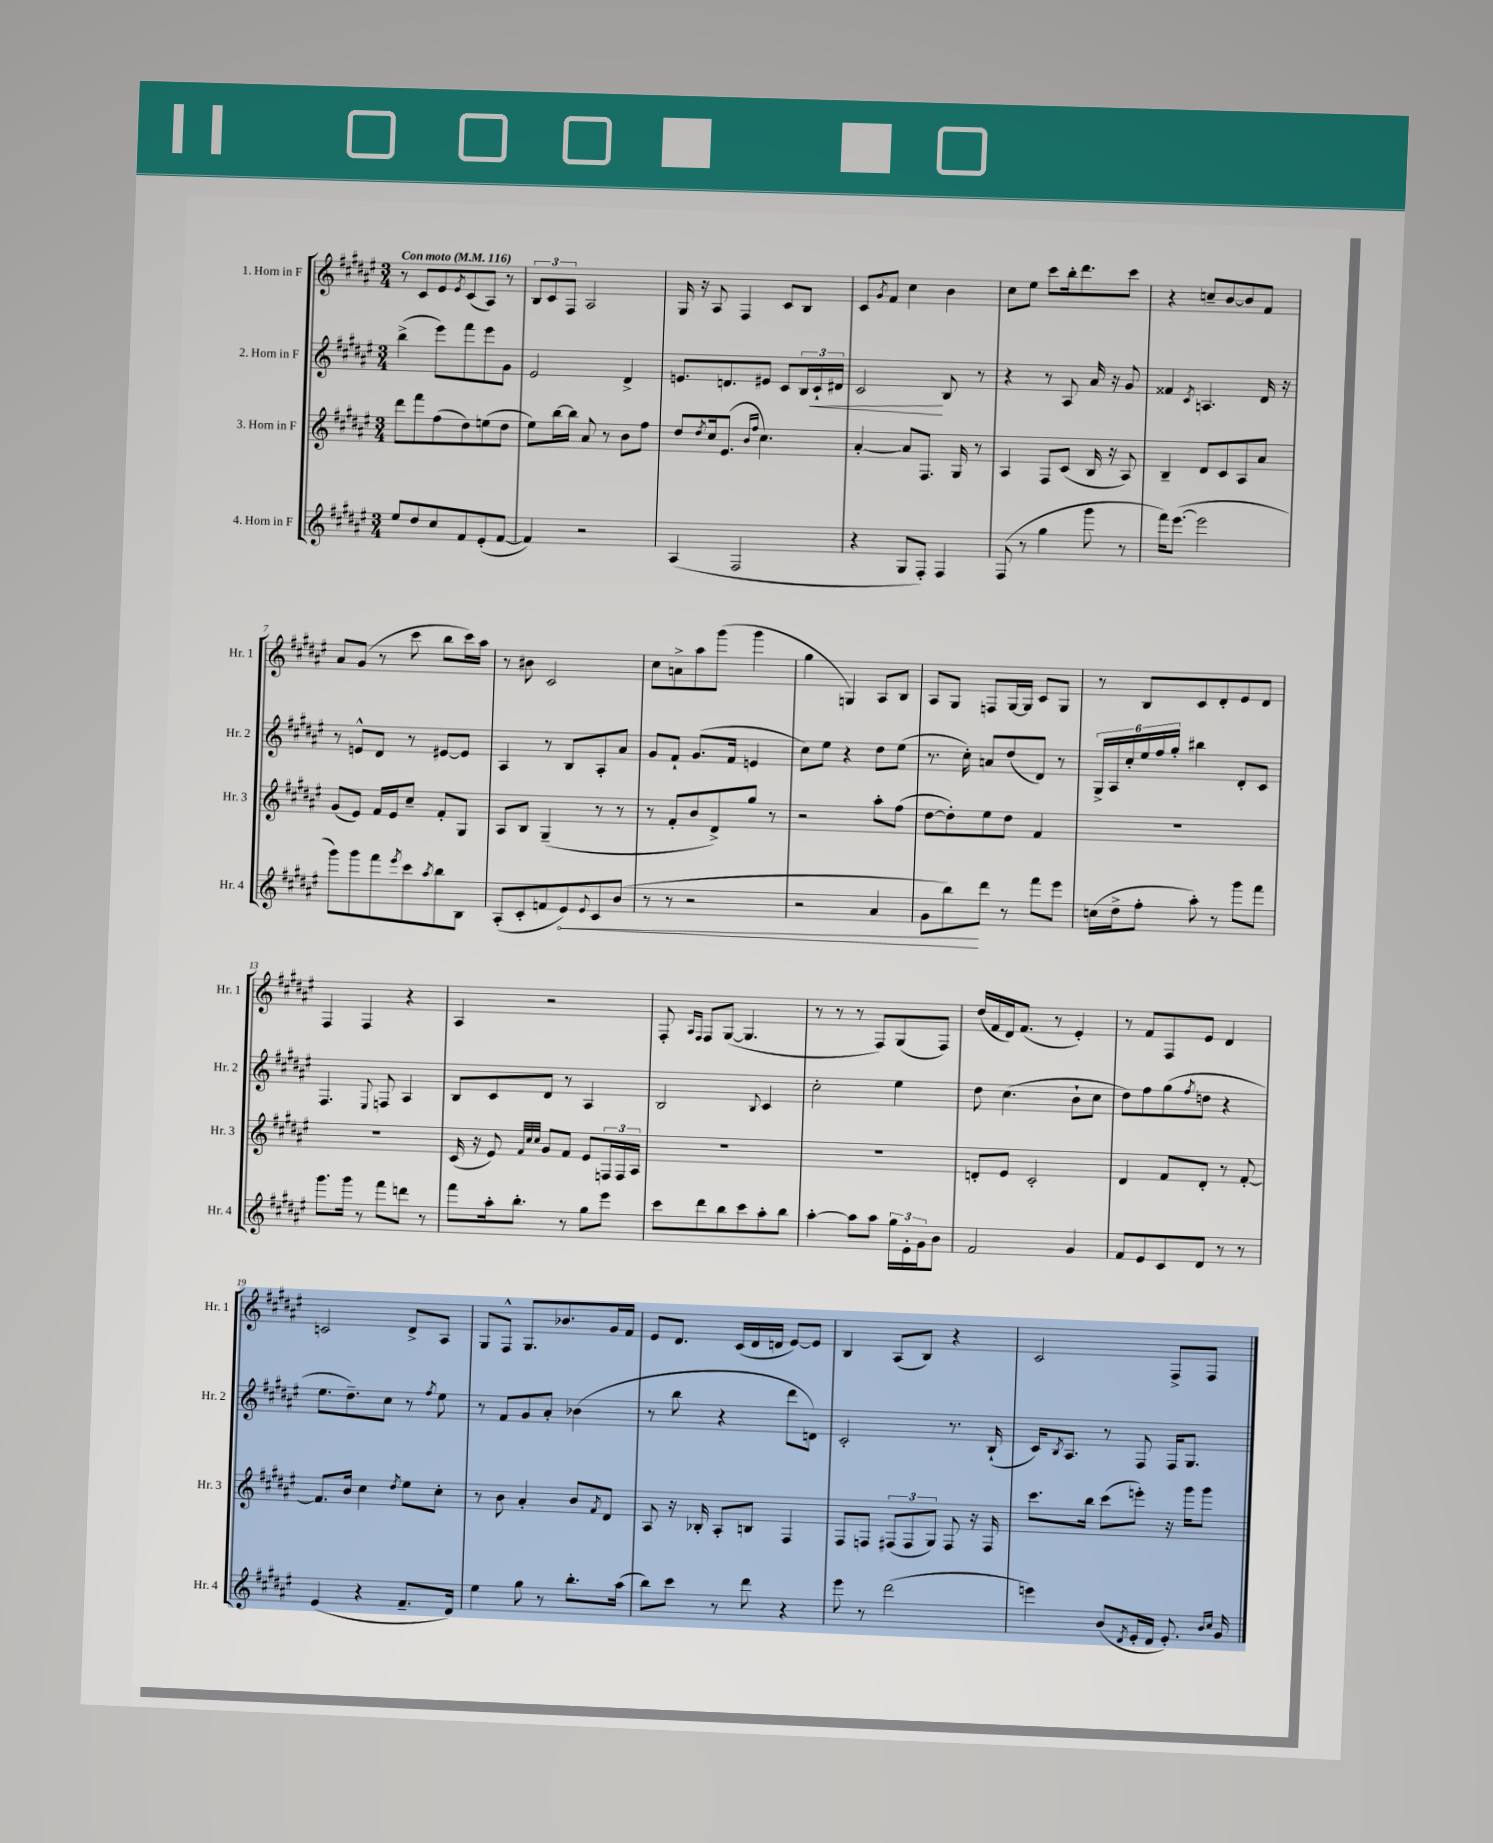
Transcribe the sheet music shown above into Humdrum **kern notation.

**kern	**dynam	**kern	**kern	**dynam	**kern
*part4	*part4	*part3	*part2	*part2	*part1
*staff4	*staff4	*staff3	*staff2	*staff2	*staff1
*I"4. Horn in F	*	*I"3. Horn in F	*I"2. Horn in F	*	*I"1. Horn in F
*I'Hr. 4	*	*I'Hr. 3	*I'Hr. 2	*	*I'Hr. 1
*clefG2	*	*clefG2	*clefG2	*	*clefG2
*k[f#c#g#d#a#e#]	*	*k[f#c#g#d#a#e#]	*k[f#c#g#d#a#e#]	*	*k[f#c#g#d#a#e#]
*M3/4	*	*M3/4	*M3/4	*	*M3/4
*MM116	*	*MM116	*MM116	*	*MM116
=1	=1	=1	=1	=1	=1
!	!	!	!	!	!LO:TX:a:B:t=Con moto
8ee#/L	.	8ddd#\L	(4bb^\	.	8r
8dd#/	.	8fff#\	.	.	8c#/L
8cc#/	.	(8ff#\	8eee#\L)	.	8e#/
.	.	.	.	.	8qe#/
8f#/	.	8dd#\)	8fff#\	.	(8c#/
(8e#'/	.	(8een\	8eee#\	.	8A#/J)
[8f#/J	.	8dd#\J	8g#\J	.	8r
=2	=2	=2	=2	=2	=2
4f#/])	.	8ee#\L)	2e#/	.	12B/L
.	.	.	.	.	12c#/
.	.	[16bb\L	.	.	.
.	.	.	.	.	12F#/J
.	.	16bb\JJ]	.	.	.
2r	.	8a#/	.	.	2A#/
.	.	8r	.	.	.
.	.	8b\L	4d#^/	.	.
.	.	8ff#\J	.	.	.
=3	=3	=3	=3	=3	=3
(4A#/	.	8dd#/L	8.en/L	.	16G#/
.	.	.	.	.	16r
.	.	8qdd#/	.	.	.
.	.	16cc#/k	.	.	8A#/
.	.	(8.e#/J	8.dn/	.	.
2F#/	.	.	.	.	4F#/
.	.	16qqb/LL	.	.	.
.	.	16qqff#/JJ	.	.	.
.	.	4.cc#\)	8e#X/J	.	.
.	.	.	8c#/L	.	8c#/L
.	.	.	24B/L	.	8B/J
!	!	!	!	!LO:HP:b	!
.	.	.	24c#`/	<	.
.	.	.	24d#X/JJ	.	.
=4	=4	=4	=4	=4	=4
4r	.	[4a#'/	2c#/	.	8c#/L
.	.	.	.	.	8qg#/
.	.	.	.	.	8f#/J
8G#/L	.	8a#/L]	.	.	4cc#\
8F#'/J)	.	8.F#/J	.	.	.
4F#/	.	.	8B/	[	4b\
.	.	16G#/	.	.	.
.	.	8r	8r	.	.
=5	=5	=5	=5	=5	=5
(8F#/	.	4A#/	4r	.	8cc#\L
8r	.	.	.	.	8ee#\J
4gg#\	.	8F#/L	8r	.	8ccc#\L
.	.	(8c#/J	8A#/	.	16bb'\k
.	.	.	.	.	8.ddd#\
8ggg#\	.	16B/	16a#/	.	.
.	.	16r	16r	.	.
8r	.	8A#/)	8g#/	.	8ccc#\J
=6	=6	=6	=6	=6	=6
16fff#\KL)	.	4B~/	4f##X/	.	4r
([8.eee#\J	.	.	.	.	.
.	.	.	8qc#/	.	.
2eee#\]	.	8d#/L	4.An/	.	8ccn~/L
.	.	8c#/	.	.	[8b/
.	.	8A#/	.	.	8b/]
.	.	8a#/J	16d#/	.	8f#/J
.	.	.	16r	.	.
!!LO:LB:g=z
=7	=7	=7	=7	=7	=7
8ggg#\L)	.	(8g#/L	8r	.	8a#/L
8ggg#\	.	8e#/J)	8en^^/L	.	(8g#/J
8fff#\	.	16f#/LL	8d#/J	.	8r
.	.	16e#/J	.	.	.
8qeee#/	.	.	.	.	.
8ccc#\	.	8cc#~/J	8r	.	8ccc#\
8qaa#/	.	.	.	.	.
8bb\	.	8f#'/L	[8e#X/L	.	8bb\L
8B\J	.	8G#/J	8e#/J]	.	16ccc#\L)
.	.	.	.	.	16aa#\JJ
=8	=8	=8	=8	=8	=8
(8A#'/L	.	8A#/L	4A#/	.	8r
8c#'/	.	8B/J	.	.	8b#X\
8fn/	.	(4G#~/	8r	.	2c#/
!	!LO:HP:b	!	!	!	!
8e#/)	<	.	8B/L	.	.
8qqe#/	.	.	.	.	.
8c#/	.	8r	8A#'/	.	.
(8b/J	.	8r	8a#/J	.	.
=9	=9	=9	=9	=9	=9
8r	.	8r	8g#/L	.	8cc#\L
8r	.	8f#'/L	8f#`/J	.	8an^\
2r	.	8b/	(8.g#/L	.	8aa#\
.	.	8d#^/)	.	.	(8ggg#\J
.	.	.	16f#/Jk	.	.
.	.	8gg#/J	4en/	.	4ggg#\
.	.	8r	.	.	.
=10	=10	=10	=10	=10	=10
2r	.	2r	8cc#\L)	.	4gg#\
.	.	.	8ee#\J	.	.
.	.	.	4r	.	4Gn/)
4a#/	.	8aa#'\L	8dd#\L	.	8A#/L
.	.	(8ff#\J	(8ee#\J	.	8B/J
=11	=11	=11	=11	=11	=11
8g#\L	.	[8dd#\L	8.r	.	8A#/L
8bb\)	.	8dd#'\])	.	.	8G#/J
.	.	.	16cc#'\)	.	.
8ddd#\J	[	8ee#\	8an/L	.	8Fn/L
8r	.	8dd#\J	(8dd#/	.	[16G#/L
.	.	.	.	.	16G#/JJ]
8fff#\L	.	4f#/	8d#/J)	.	8c#/L
8eee#\J	.	.	8r	.	8G#/J
=12	=12	=12	=12	=12	=12
(16ccn\LL	.	2.r	24G#^/LL	.	8r
.	.	.	24A#/	.	.
16dd#^\J	.	.	.	.	.
.	.	.	24cc#'/	.	.
8ff#'\J	.	.	24ee#/	.	8B/L
.	.	.	24ff#/	.	.
.	.	.	24gg#'/JJ	.	.
8aa#'\)	.	.	4bb#X\	.	8c#/
8r	.	.	.	.	8d#'/
8ggg#\L	.	.	8d#'/L	.	8e#/
8fff#\J	.	.	8c#/J	.	8d#/J
!!LO:LB:g=z
=13	=13	=13	=13	=13	=13
8.ggg#\L	.	2.r	4.F#/	.	4F#/
16ggg#\Jk	.	.	.	.	.
8r	.	.	.	.	4F#/
.	.	.	8qqE#/	.	.
8fff#\L	.	.	8Fn/	.	.
8dddn\J	.	.	4A#/	.	4r
8r	.	.	.	.	.
=14	=14	=14	=14	=14	=14
8fff#\L	.	(16c#/	8B/L	.	4A#/
.	.	16r	.	.	.
16aa#'\k	.	8e#/)	8c#/	.	.
8.bb'\J	.	.	.	.	.
.	.	32qqf#/LLL	.	.	.
.	.	32qqcc#/	.	.	.
.	.	32qqcc#/JJJ	.	.	.
.	.	8g#/L	8d#/J	.	2r
8r	.	8f#/J	8r	.	.
8gg#\L	.	8e#/L	4A#/	.	.
8eee#\J	.	24Fn/L	.	.	.
.	.	24F/	.	.	.
.	.	24A#/JJ	.	.	.
=15	=15	=15	=15	=15	=15
8ccc#\L	.	2.r	2B/	.	8F#'/
.	.	.	.	.	16qqA#/LL
.	.	.	.	.	16qqF#/JJ
8ddd#\	.	.	.	.	8F#/L
8bb\	.	.	.	.	([8G#/J
8ccc#\	.	.	.	.	4.G#/]
.	.	.	8qqB/	.	.
8aa#'\	.	.	4c#/	.	.
8bb\J	.	.	.	.	.
=16	=16	=16	=16	=16	=16
[4aa#'\	.	2.r	2cc#'\	.	8r
.	.	.	.	.	8r
8aa#\L]	.	.	.	.	8r
8aa#\J	.	.	.	.	8F#/L)
24gg#\LL	.	.	4ee#\	.	(8G#/
24e#'\	.	.	.	.	.
24g#\J	.	.	.	.	.
8b\J	.	.	.	.	8F#/J)
=17	=17	=17	=17	=17	=17
2f#/	.	8dn'/L	8dd#\	.	(16dd#/LL
.	.	.	.	.	16f#/
.	.	8e#/J	(4.cc#\	.	16d#/J)
.	.	.	.	.	(8.f#/J
.	.	2c#'/	.	.	.
.	.	.	.	.	8r
4g#/	.	.	8b`\L	.	4e#'/)
.	.	.	8cc#\J	.	.
=18	=18	=18	=18	=18	=18
8f#/L	.	4d#/	8dd#\L)	.	8r
8e#/	.	.	8ff#\	.	8f#/L
8c#/	.	8f#/L	(8gg#\	.	8F#/
.	.	.	8qff#/	.	.
8d#/J	.	8d#'/J	8ddn\J	.	8e#/J
8r	.	8r	4r	.	4d#/
8r	.	[8f#'/	.	.	.
!!LO:LB:g=z
=19	=19	=19	=19	=19	=19
(4e#/	.	8.f#/L]	8.ee#\L	.	2cn/
.	.	16b/Jk	8.dd#~\)	.	.
4r	.	4cc#\	.	.	.
.	.	.	8cc#\J	.	.
.	.	8qdd#/	.	.	.
8.f#~/L	.	8ee#\L	8r	.	8d#^/L
.	.	.	8qff#/	.	.
.	.	8cc#'\J	8ee#\	.	8A#/J
16d#/Jk)	.	.	.	.	.
=20	=20	=20	=20	=20	=20
4ee#\	.	8r	8r	.	8G#/L
.	.	8b\	8f#/L	.	8F#^^/J
8gg#\	.	4a#'/	8g#/	.	8.G#/L
8r	.	.	8a#'/J	.	.
.	.	.	.	.	8.b-X/
8.bb'\L	.	8b/L	(4b-X\	.	.
.	.	8qf#/	.	.	.
.	.	8d#/J	.	.	16g#/L
(16aa#\Jk	.	.	.	.	16f#/JJ
=21	=21	=21	=21	=21	=21
8bb\L)	.	8A#/	8r	.	8e#/L
8ccc#\J	.	16r	8bb\	.	8.d#/J
.	.	16B-X'/	.	.	.
8r	.	8A#'/L	4r	.	.
.	.	.	.	.	(16c#/LL
8ddd#\	.	8Bn/J	.	.	16d#/
.	.	.	.	.	16dn/JJ
4r	.	4F#/	8ddd#\L	.	[8e#/L)
.	.	.	8dn\J)	.	8e#/J]
=22	=22	=22	=22	=22	=22
8eee#\	.	8F#/L	2c#'/	.	4B/
8r	.	8Fn/J	.	.	.
(2ddd#\	.	(12F#X/L	.	.	(8A#/L
.	.	12F#/	.	.	.
.	.	.	.	.	8B/J)
.	.	12G#/J)	.	.	.
.	.	8F#/	8.r	.	4r
.	.	16r	.	.	.
.	.	16F#/	(16B`/	.	.
=23	=23	=23	=23	=23	=23
4eeen\)	.	8.ccc#\L	16c#/KL)	.	2c#/
.	.	.	8qB/	.	.
.	.	.	8.A#/J	.	.
.	.	16bb\Jk	.	.	.
(8b/L	.	(8ccc#\L	8r	.	.
8qd#/	.	.	.	.	.
16e#'/L	.	8eeen'\J)	8F#/	.	.
16d#/JJ	.	.	.	.	.
8.e#'/)	.	16r	16F#/KL	.	8F#^/L
.	.	16ggg#\KL	8.G#/J	.	.
.	.	8ggg#\J	.	.	8F#/J
16qqb/LL	.	.	.	.	.
16qqcc#/JJ	.	.	.	.	.
16g#/	.	.	.	.	.
==	==	==	==	==	==
*-	*-	*-	*-	*-	*-
